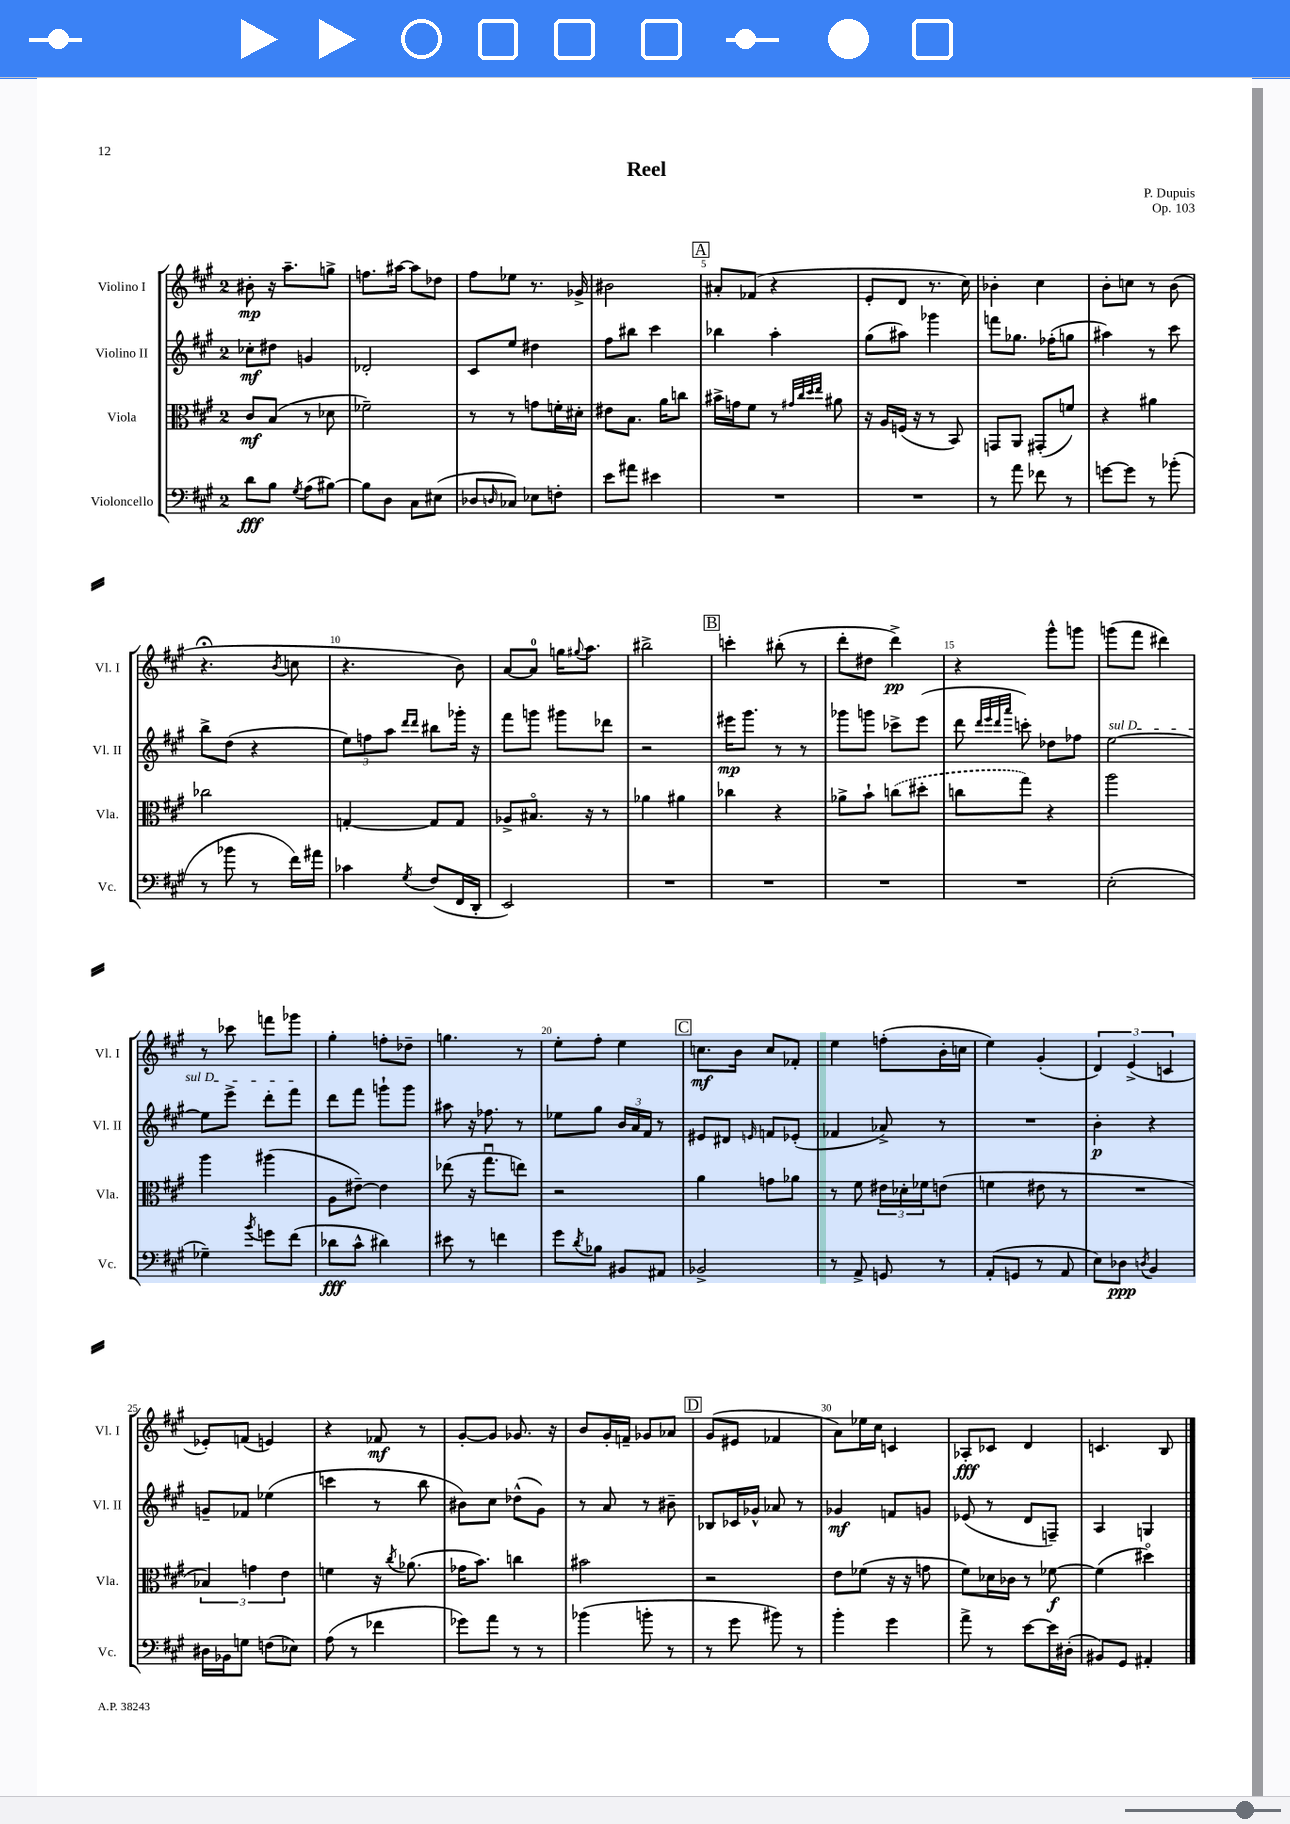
\header { title = "Reel" composer = "P. Dupuis" opus = "Op. 103" }
<<
\new StaffGroup <<
\new Staff = "s0" \with { instrumentName = "Violino I" shortInstrumentName = "Vl. I" } {
    \clef treble \key a \major \once \override Staff.TimeSignature.style = #'single-digit \time 2/4
    bis'8-.\mp r16 a''8.-- g''8-> |
    f''8. ais''16~ ais''8 des''8 |
    fis''8 ees''8 r8. ges'16-> |
    bis'2 |
    \mark \markup { \box "A" } ais'8-. fes'8( r4 |
    e'8-. d'8 r8. cis''16) |
    bes'4-. cis''4 |
    b'8-. c''8 r8 b'8( |
    r4.\fermata \acciaccatura { b'8 } c''8 |
    r4. b'8) |
    a'8~ a'8-0 g''16 \appoggiatura { gis''8 } a''8. |
    bis''2-> |
    \mark \markup { \box "B" } c'''4-. bis''8-.( r8 |
    d'''8-. dis''8 d'''4->\pp) |
    r4 gis'''8-^ g'''8 |
    g'''8( fis'''8 dis'''4) |
    r8 ces'''8 f'''8 ges'''8 |
    gis''4-. f''8-. des''8-- |
    g''4. r8 |
    e''8-. fis''8-. e''4 |
    \mark \markup { \box "C" } c''8.\mf b'16 c''8 fes'8-. |
    e''4 f''8-.( b'16-. c''16 |
    e''4) gis'4-.( |
    \tuplet 3/2 { d'4) e'4->( c'4 } |
    ees'8-.) f'8( e'4) |
    r4 fes'8\mf r8 |
    gis'8~-. gis'8 ges'8. r16 |
    b'8 gis'16-. f'16-- ges'8 aes'8 |
    \mark \markup { \box "D" } gis'8( eis'8 fes'4 |
    a'8) ees''16 cis''16 c'4 |
    aes8-.\fff ces'8 d'4 |
    c'4. b8 \bar "|." |
}
\new Staff = "s1" \with { instrumentName = "Violino II" shortInstrumentName = "Vl. II" } {
    \clef treble \key a \major \once \override Staff.TimeSignature.style = #'single-digit \time 2/4
    ces''8-.\mf dis''8 g'4 |
    des'2-. |
    cis'8 e''8 dis''4 |
    fis''8 bis''8 cis'''4 |
    \mark \markup { \box "A" } bes''4 a''4-. |
    gis''8( ais''8) ges'''4 |
    f'''8 ges''8. fes''16-.( g''8 |
    ais''4) r8 cis'''8 |
    b''8-> d''8( r4 |
    \tuplet 3/2 { e''8) f''8 a''8 } \grace { d'''16 d'''16 } bis''8 ges'''16-. r16 |
    fis'''8 g'''8 gis'''8 des'''8 |
    r2 |
    \mark \markup { \box "B" } eis'''16\mp gis'''8. r8 r8 |
    ges'''8 g'''8 ces'''8-> e'''8( |
    d'''8 \grace { d'''32 e'''32 d'''32 a'''32 } c'''8-.) des''8 fes''8 |
    \once \override TextSpanner.bound-details.left.text = \markup { \italic "sul D" } e''2~\startTextSpan |
    e''8 e'''8-> d'''8-. fis'''8\stopTextSpan |
    d'''8 fis'''8 g'''8-! g'''8 |
    ais''8 r16 fes''8. r8 |
    ees''8 gis''8 \tuplet 3/2 { b'16 a'16 fis'16 } r8 |
    \mark \markup { \box "C" } eis'8 dis'8 \grace { e'16 } f'8 ees'8-.( |
    fes'4 aes'8->) r8 |
    R2 |
    b'4-.\p r4 |
    g'8-- fes'8 ees''4( |
    c'''4 r8 b''8 |
    bis'8) cis''8 des''8-^( gis'8) |
    r8 a'8 r8 bis'8-- |
    \mark \markup { \box "D" } bes8 ces'16 ges'16-^ aes'8 r8 |
    ges'4\mf f'8 g'8 |
    ees'8( r8 d'8 f8--) |
    a4 g4 \bar "|." |
}
\new Staff = "s2" \with { instrumentName = "Viola" shortInstrumentName = "Vla." } {
    \clef alto \key a \major \once \override Staff.TimeSignature.style = #'single-digit \time 2/4
    cis'8\mf b8( r8 des'8 |
    fes'2--) |
    r8 r8 g'8 f'16-. dis'16-. |
    eis'8 b8. a'16 c''8 |
    \mark \markup { \box "A" } bis'16-> g'16 fis'8 r8 \grace { gis'32 cis''32 d''32 e''32 } ais'8 |
    r16 a16 f16( r16 r8 b,8) |
    g,8 a,8 gis,8-.( f'8) |
    r4 ais'4 |
    ces''2 |
    g4~-. g8 g8 |
    aes8-> bis8.\flageolet r16 r8 |
    aes'4 ais'4 |
    \mark \markup { \box "B" } ces''4 r4 |
    aes'8-> b'8-! \once \slurDashed c''8( dis''8-. |
    c''8 gis''8) r4 |
    a''2 |
    a''4 ais''4( |
    a8 eis'8~--) eis'4 |
    ees''8( r16 gis''8.\downbow e''8) |
    r2 |
    \mark \markup { \box "C" } a'4 g'8 aes'8 |
    r8 fis'8 \tuplet 3/2 { eis'16 des'16-. fes'16 } e'8( |
    f'4 eis'8 r8 |
    R2 |
    \tuplet 3/2 { bes4) g'4 e'4 } |
    f'4 r16 \acciaccatura { cis''8 } aes'8.( |
    ges'16 b'8.) c''4 |
    bis'2 |
    \mark \markup { \box "D" } r2 |
    e'8 fes'8( r16 r16 g'8 |
    fis'8) des'16 ces'16 r8 fes'8~\f |
    fes'4( dis''4\flageolet) \bar "|." |
}
\new Staff = "s3" \with { instrumentName = "Violoncello" shortInstrumentName = "Vc." } {
    \clef bass \key a \major \once \override Staff.TimeSignature.style = #'single-digit \time 2/4
    d'8\fff b8 \acciaccatura { gis8 } a8( bis8~) |
    bis8 d8 cis8 eis8( |
    des8 \grace { d16 } ces8) ees8 f8-. |
    e'8 ais'8 eis'4 |
    \mark \markup { \box "A" } R2 |
    R2 |
    r8 a'8 fes'8 r8 |
    g'8~ g'8 r8 bes'8-.( |
    r8 bes'8 r8 fis'16) ais'16 |
    ces'4 \acciaccatura { gis8 } fis8( fis,16 d,16-. |
    e,2) |
    R2 |
    \mark \markup { \box "B" } R2 |
    R2 |
    R2 |
    e2-.( |
    ges4--) \acciaccatura { b'8 } g'8 fis'8( |
    des'8\fff cis'8-^ dis'4) |
    eis'8 r8 f'4 |
    gis'8 \acciaccatura { d'8 } bes8 bis,8 ais,8 |
    \mark \markup { \box "C" } bes,2-> |
    r8 a,8-> g,8 r8 |
    a,8-.( g,8 r8 a,8 |
    e8) des8\ppp \acciaccatura { d8 } b,4 |
    dis16 bes,16 g8 f8( ees8) |
    a8( r8 fes'4 |
    ges'8) a'8 r8 r8 |
    bes'4( b'8-. r8 |
    \mark \markup { \box "D" } r8 gis'8 bis'8) r8 |
    b'4-. gis'4 |
    a'8-> r8 e'8~ e'16 dis16-.( |
    bis,8) gis,8 ais,4-. \bar "|." |
}
>>
>>
\layout { \context { \Score \override BarNumber.break-visibility = ##(#f #t #t) barNumberVisibility = #(every-nth-bar-number-visible 5) } }
